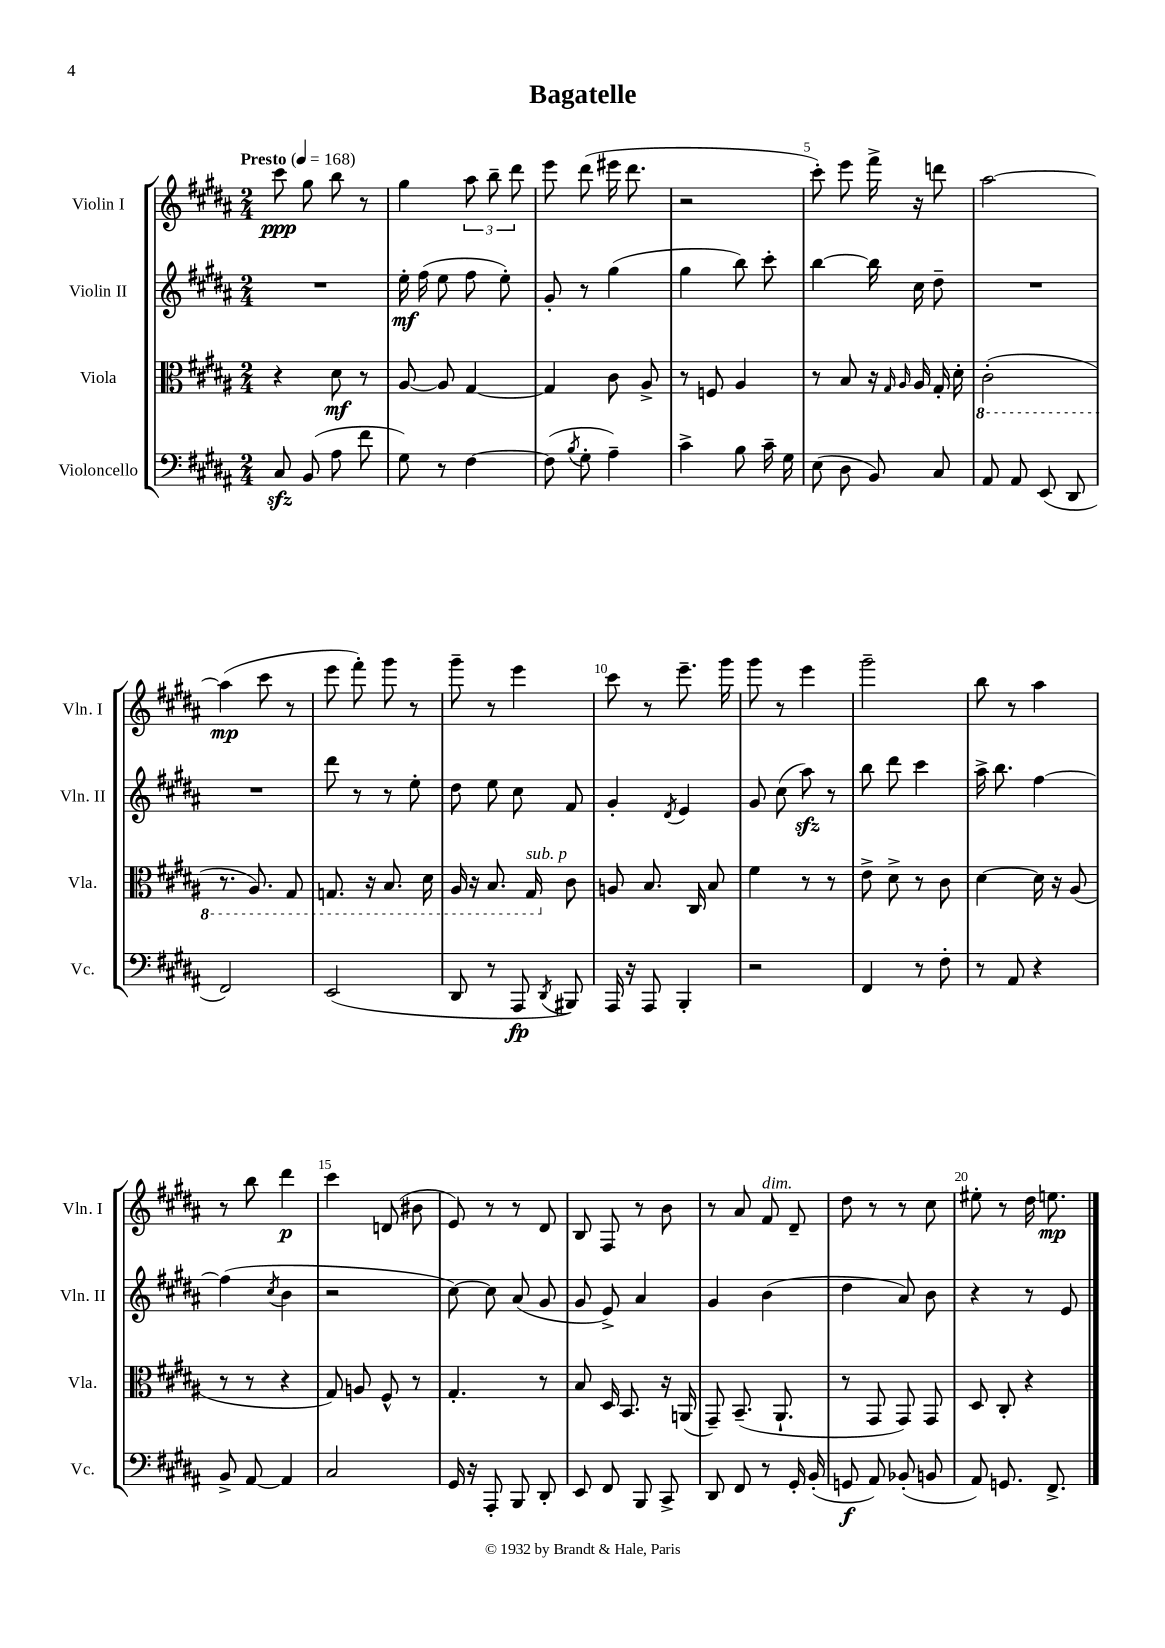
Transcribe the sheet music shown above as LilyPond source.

\header { title = "Bagatelle" }
<<
\new StaffGroup <<
\new Staff = "s0" \with { instrumentName = "Violin I" shortInstrumentName = "Vln. I" } {
    \clef treble \key b \major \numericTimeSignature \time 2/4 \tempo "Presto" 4 = 168
    \autoBeamOff cis'''8\ppp gis''8 b''8 r8 |
    gis''4 \tuplet 3/2 { ais''8 b''8-- dis'''8 } |
    e'''8 dis'''8( eis'''16 dis'''8. |
    r2 |
    cis'''8-.) e'''8 fis'''16-> r16 d'''8 |
    ais''2~ |
    ais''4\mp( cis'''8 r8 |
    e'''8 fis'''8-.) gis'''8 r8 |
    gis'''8-- r8 e'''4 |
    cis'''8 r8 e'''8.-- gis'''16 |
    gis'''8 r8 e'''4 |
    gis'''2-- |
    b''8 r8 ais''4 |
    r8 b''8 dis'''4\p |
    cis'''4 d'8( bis'8 |
    e'8) r8 r8 dis'8 |
    b8 fis8 r8 b'8 |
    r8 ais'8 fis'8^\markup { \italic "dim." } dis'8-- |
    dis''8 r8 r8 cis''8 |
    eis''8-. r8 dis''16 e''8.\mp \bar "|." |
}
\new Staff = "s1" \with { instrumentName = "Violin II" shortInstrumentName = "Vln. II" } {
    \clef treble \key b \major \numericTimeSignature \time 2/4
    \autoBeamOff R2 |
    e''16-.\mf fis''16( e''8 fis''8 e''8-.) |
    gis'8-. r8 gis''4( |
    gis''4 b''8) cis'''8-. |
    b''4~ b''16 cis''16 dis''8-- |
    R2 |
    R2 |
    dis'''8 r8 r8 e''8-. |
    dis''8 e''8 cis''8 fis'8 |
    gis'4-. \acciaccatura { dis'8 } e'4 |
    gis'8 cis''8( ais''8\sfz) r8 |
    b''8 dis'''8 cis'''4 |
    ais''16-> b''8. fis''4~ |
    fis''4( \acciaccatura { cis''8 } b'4 |
    r2 |
    cis''8~) cis''8 ais'8( gis'8 |
    gis'8 e'8->) ais'4 |
    gis'4 b'4( |
    dis''4 ais'8) b'8 |
    r4 r8 e'8 \bar "|." |
}
\new Staff = "s2" \with { instrumentName = "Viola" shortInstrumentName = "Vla." } {
    \clef alto \key b \major \numericTimeSignature \time 2/4
    \autoBeamOff r4 dis'8\mf r8 |
    ais8~ ais8 gis4~ |
    gis4 cis'8 ais8-> |
    r8 f8 ais4 |
    r8 b8 r16 \grace { gis16 ais16 } ais16 gis16-. dis'16-. |
    \ottava #-1 cis2-.( |
    r8. ais,8.) gis,8 |
    g,8. r16 b,8. dis16 |
    ais,16 r16 b,8. gis,16^\markup { \italic "sub. p" } \ottava #0 cis'8 |
    a8 b8. cis16 b8 |
    fis'4 r8 r8 |
    e'8-> dis'8-> r8 cis'8 |
    dis'4~ dis'16 r16 ais8( |
    r8 r8 r4 |
    gis8) a8 fis8-^ r8 |
    gis4.-. r8 |
    b8 dis16 b,8. r16 a,16( |
    gis,8--) b,8.--( ais,8.-! |
    r8 gis,8 gis,8) gis,8 |
    dis8 cis8-. r4 \bar "|." |
}
\new Staff = "s3" \with { instrumentName = "Violoncello" shortInstrumentName = "Vc." } {
    \clef bass \key b \major \numericTimeSignature \time 2/4
    \autoBeamOff cis8\sfz b,8( ais8 fis'8 |
    gis8) r8 fis4~ |
    fis8( \acciaccatura { b8 } gis8-. ais4--) |
    cis'4-> b8 cis'16-- gis16 |
    e8( dis8 b,8) cis8 |
    ais,8 ais,8 e,8( dis,8 |
    fis,2) |
    e,2( |
    dis,8 r8 ais,,8\fp \acciaccatura { dis,8 } bis,,8) |
    ais,,16 r16 ais,,8 b,,4-. |
    r2 |
    fis,4 r8 fis8-. |
    r8 ais,8 r4 |
    b,8-> ais,8~ ais,4 |
    cis2 |
    gis,16 r16 ais,,8-. b,,8 dis,8-. |
    e,8 fis,8 b,,8 cis,8-> |
    dis,8 fis,8 r8 gis,16-. b,16-.( |
    g,8\f ais,8) bes,8-.( b,8 |
    ais,8) g,8. fis,8.-> \bar "|." |
}
>>
>>
\layout { \context { \Score \override BarNumber.break-visibility = ##(#f #t #t) barNumberVisibility = #(every-nth-bar-number-visible 5) } }
